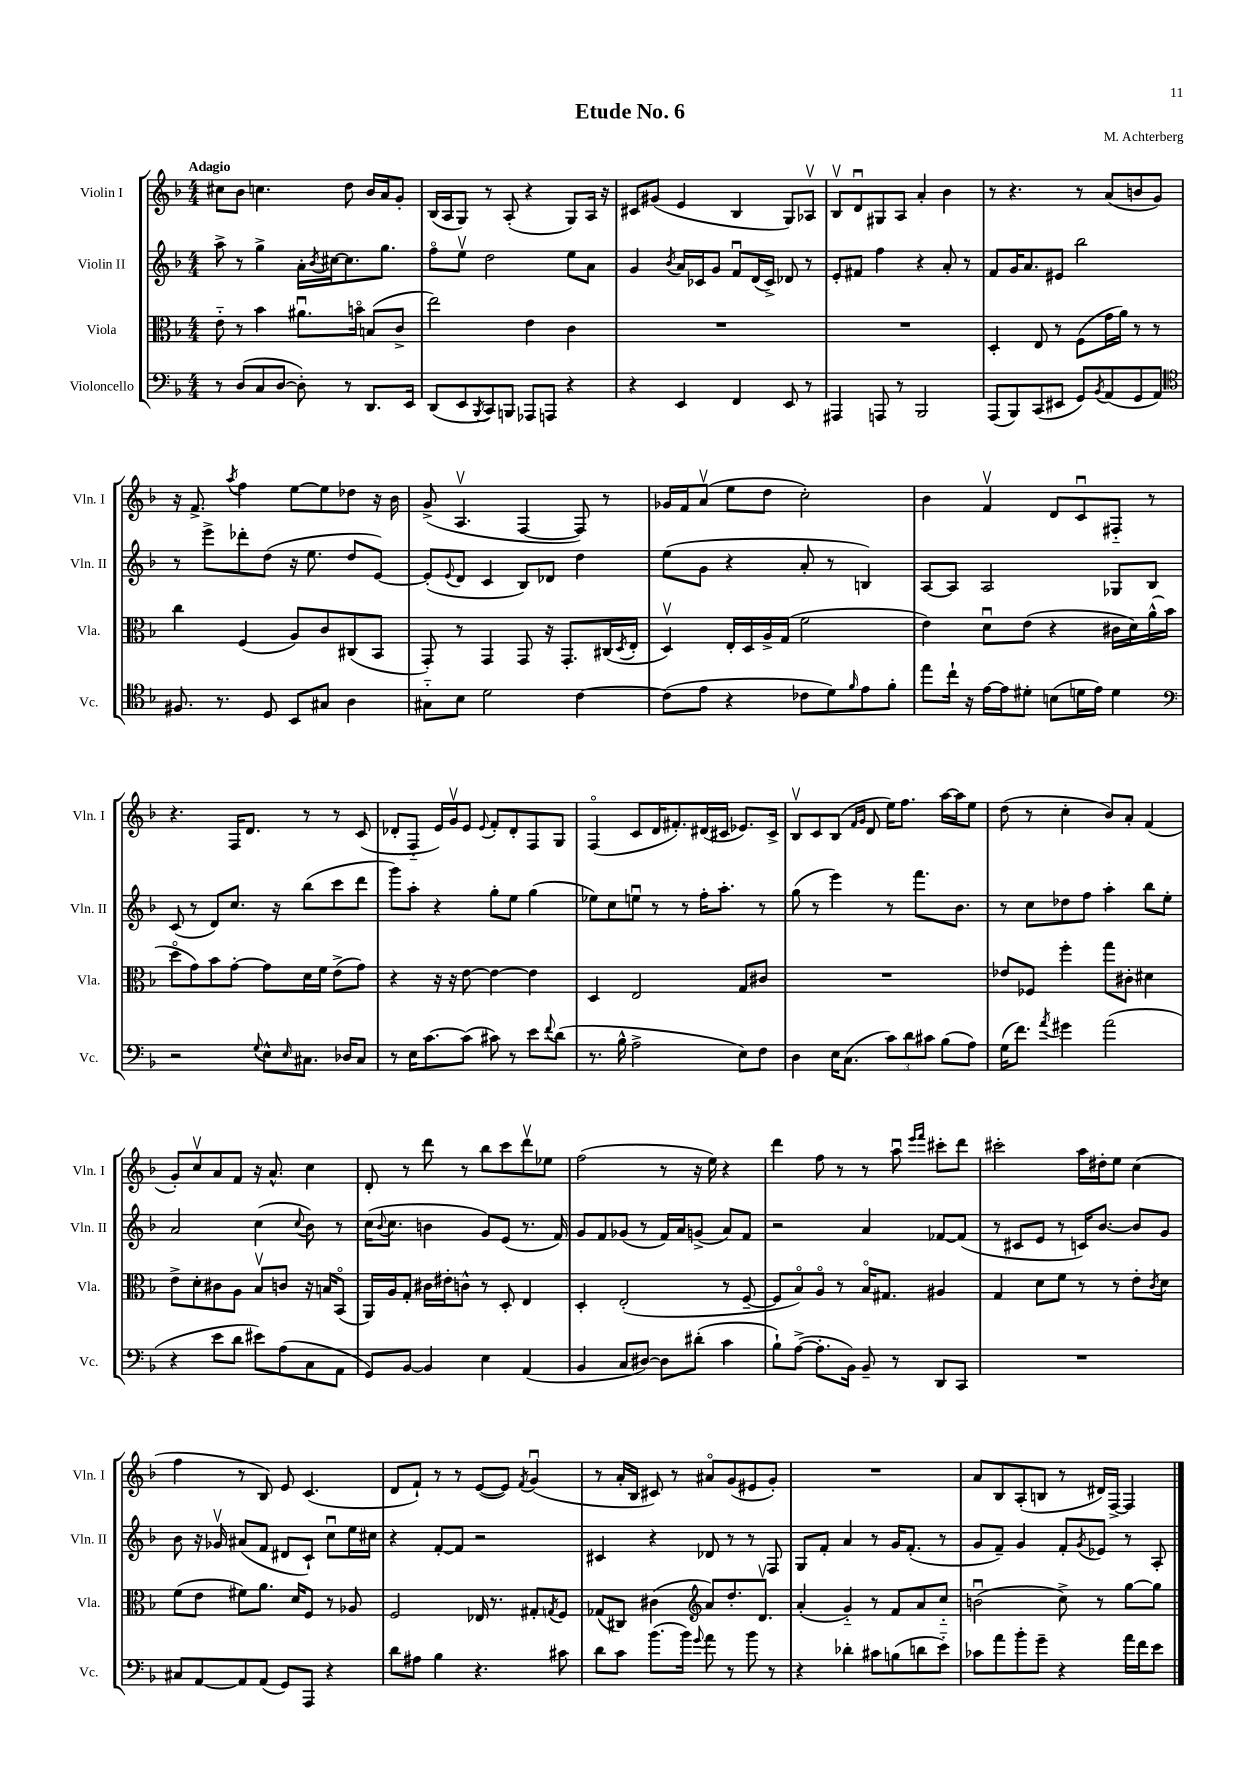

**kern	**kern	**kern	**kern
*staff4	*staff3	*staff2	*staff1
*clefF4	*clefC3	*clefG2	*clefG2
*k[b-]	*k[b-]	*k[b-]	*k[b-]
*M4/4	*M4/4	*M4/4	*M4/4
8r	8e'~	8aa^	8cc#
(8D	8r	8r	8b-
8C	4b-	4gg^	4.cc
[8D	.	.	.
8D'])	8.a#u	16a'	.
.	.	8qb-	.
.	.	[16cc#	.
8r	.	8.cc#]	8dd
.	16bo	.	.
8.DD	(8B	.	16b-
.	.	8.gg	16a
.	8c^	.	8g'
16EE	.	.	.
=	=	=	=
(8DD	2ee)	8ffo	(16B-
.	.	.	16A
8EE	.	8eev	8G)
8qBBB-	.	.	.
8CC)	.	2dd	8r
8BBB	.	.	(8A'
8AAA-	4e	.	4r
8AAA	.	.	.
4r	4c	8ee	8G)
.	.	8a	16A
.	.	.	16r
=	=	=	=
4r	1r	4g	8c#
.	.	.	(8g#
.	.	8qb-	.
4EE	.	16a	4e
.	.	16c-	.
.	.	8g	.
4FF	.	8fu	4B-
.	.	(16d	.
.	.	16c-^)	.
8EE	.	8d-	8G)
8r	.	8r	8A-v
=	=	=	=
4AAA#	1r	8e'	8B-v
.	.	8f#	8du
8AAA	.	4ff	8G#
8r	.	.	8A
2BBB-	.	4r	4a'
.	.	8a'	4b-
.	.	8r	.
=	=	=	=
(8AAA	4D'	8f	8r
8BBB-)	.	16g	4.r
.	.	8.a	.
(8CC	8E	.	.
8EE#	8r	8e#	.
8GG)	(8F	2bb-	8r
8qBB-	.	.	.
(8AA	16g	.	(8a
.	16a)	.	.
8GG	8r	.	8b
8AA)	8r	.	8g)
=	=	=	=
*clefC4	*	*	*
8.F#	4cc	8r	16r
.	.	.	8.f^
.	.	8eee^	.
8.r	.	.	.
.	.	.	8qaa
.	(4F	8ddd-'	4ff
8D	.	(8dd	.
8BB-	8A)	16r	[8ee
.	.	8.ee	.
8G#	8c	.	8ee]
4A	(8C#	8dd	8dd-
.	8BB-	[8e)	16r
.	.	.	16b-
=	=	=	=
8G#'~	8GG')	(8e']	(8g^
.	.	8qqe	.
8B-	8r	8d	4.Av
2d	4GG	4c	.
.	8GG	8B-)	[4F
.	16r	8d-	.
.	8.GG'	.	.
[4c	.	4dd	8F])
.	(16C#	.	8r
.	8qD	.	.
.	16E'	.	.
=	=	=	=
(8c]	4Dv)	(8ee	16g-
.	.	.	16f
8e	.	8g	(8av
4r	16E'	4r	8ee
.	16D	.	.
.	16A^	.	8dd
.	(16G	.	.
8c-	2f	8a'	2cc')
8d)	.	8r	.
16qqf	.	.	.
8e	.	4B)	.
8f'	.	.	.
=	=	=	=
8ee	4e)	[8A	4b-
16cc`	.	8A]	.
16r	.	.	.
[16e	8du	2A	4fv
16e]	.	.	.
8d#'	(8e	.	.
(8B	4r	.	8d
16d	.	.	8cu
16e)	.	.	.
4d	16c#	8G-	8F#'~
.	16d)	.	.
.	(16a^^	8B-	8r
.	16b-	.	.
=	=	=	=
*clefF4	*	*	*
2r	8ddo	(8c	4.r
.	8g)	8r	.
.	8b-	8d)	.
.	[8g'	8.cc	16F
.	.	.	8.d
8qqG	.	.	.
8E^^	8g]	.	.
.	.	16r	.
16qqE	.	.	.
8.C#	16d	(8bb-	8r
.	16f	.	.
.	(8e^	8ccc	8r
16D-	.	.	.
8C#	8g)	8ddd	(8c
=	=	=	=
8r	4r	8ggg)	8d-'
16E	.	8aa'	8F'~
[8.c	.	.	.
.	16r	4r	16e)
.	16r	.	16gv
(8c]	[8e	.	8e
.	.	.	8qqe
8c#)	4e_	8gg'	8f'
8r	.	8ee	8d-'
8e	4e]	(4gg	8F
8qqf	.	.	.
(8d	.	.	8G
=	=	=	=
8.r	4D	8ee-)	(4Fo
.	.	8cc	.
16B-^^	.	.	.
2A^	2E	8eeu	8c
.	.	8r	16d
.	.	.	8.f#')
.	.	8r	.
.	.	16ff'	(16d#
.	.	8.aa'	16c#
8E)	8G	.	8.e-)
8F	8c#	8r	.
.	.	.	16c#^
=	=	=	=
4D	1r	(8gg	8B-v
.	.	8r	8c
16E	.	4eee)	(8B-
(8.C	.	.	.
.	.	.	16qqf
.	.	.	16qqg
.	.	.	8d
12c)	.	8r	16ee)
.	.	.	8.ff
12d	.	.	.
.	.	8.fff	.
12c#	.	.	.
(8B-	.	.	[16aa
.	.	8.b-	16aa]
8A)	.	.	8ee
=	=	=	=
(16G	8e-	8r	(8dd
8.f)	.	.	.
.	8F-	8cc	8r
8qa	.	.	.
4g#	4ff'	8dd-	4cc'
.	.	8ff	.
(2a	8gg	4aa'	8b-)
.	8c#'	.	8a'
.	4d#	8bb-	(4f
.	.	8ee'	.
=	=	=	=
4r	8e^	2a	8g')
.	8d'	.	8ccv
8e	8c#	.	8a
8d	8A	.	8f
8e#)	8B-v	(4cc	16r
.	.	.	8.a^^
(8A	8c	.	.
.	.	8qqcc	.
8C	16r	8b-)	4cc
.	16B	.	.
8AA	(8BB-o	8r	.
=	=	=	=
8GG)	16AA)	(16cc	8d'
.	.	8qqb-	.
.	16A	8.cc	.
[8BB-	8G'	.	8r
4BB-]	16c#	4b	8ddd
.	16e#'	.	.
.	8c^^	.	8r
4E	8r	8g)	8bb-
.	8D'	(8e	8ccc
(4AA	4E	8.r	8dddv
.	.	.	8ee-
.	.	16f)	.
=	=	=	=
4BB-	4D'	8g	(2ff
.	.	8f	.
8C	(2E'	(8g-	.
[8D#)	.	8r	.
8D#]	.	16f)	8r
.	.	16a	.
(8d#'	.	(8g^	16r
.	.	.	16ee)
4c	8r	8a)	4r
.	[8F~	8f	.
=	=	=	=
8B-`)	8F]	2r	4ddd
([8A^	8B-o)	.	.
8.A']	8Ao	.	8ff
.	8r	.	8r
16BB-)	.	.	.
8BB-~	16B-o	4a	8r
.	8.G#	.	.
8r	.	.	8aau
.	.	.	16qqeee
.	.	.	16qqfff
8DD	4A#	[8f-	8ccc#'
8CC	.	(8f-]	8ddd
=	=	=	=
1r	4G	8r	2ccc#'
.	.	8c#	.
.	8d	8e	.
.	8f	8r	.
.	8r	16c)	16aa
.	.	[8.b-	16dd#'
.	8r	.	8ee
.	8e'	8b-]	(4cc
.	8qc	.	.
.	8d	8g	.
=	=	=	=
8C#	(8f	8b-	4ff
[8AA	8e	16r	.
.	.	16g-v	.
8AA]	8f#)	(8a#	8r
(8AA	8.a	8f	8B-)
8GG)	.	8d#	8e
.	16d	.	.
8AAA	8F	8c`)	(4.c
4r	8r	8ccu	.
.	8A-	16ee	.
.	.	16cc#	.
=	=	=	=
8d	2F	4r	8d
8A#	.	.	8f`)
4B-	.	[8f'	8r
.	.	8f]	8r
4.r	16E-	2r	([8e
.	8.r	.	.
.	.	.	8e])
.	.	.	8qf
.	8G#'	.	(4gu
.	8qG	.	.
8c#	8F	.	.
=	=	=	=
8d	(8G-	4c#	8r
8c	8C#)	.	16a'
.	.	.	16B-
(8.b-	(4c#	4r	8c#)
.	.	.	8r
16b-)	.	.	.
*	*clefG2	*	*
8qqg	.	.	.
8a	8a)	8d-	8a#o
8r	8.dd'	8r	(8g
8b-	.	8r	8e#
.	8.dv	.	.
8r	.	8F	8g')
=	=	=	=
4r	(4a'	8G	1r
.	.	8f'	.
4d-'	4g'~)	4a	.
8c#	8r	8r	.
(8B	8f	16g	.
.	.	(8.f'	.
8d	8a	.	.
8e'~)	8cc'~	8r	.
=	=	=	=
8c-	(2bu	8g	8a
8a	.	8f~)	8B-
8b-'	.	4g	(8A'
8g~	.	.	8B
4r	8cc^)	8f'	8r
.	.	8qg	.
.	8r	8e-	16d#)
.	.	.	[16F^
16a	[8gg	8r	4F]
16f	.	.	.
8e	8gg]	8A'	.
==	==	==	==
*-	*-	*-	*-
